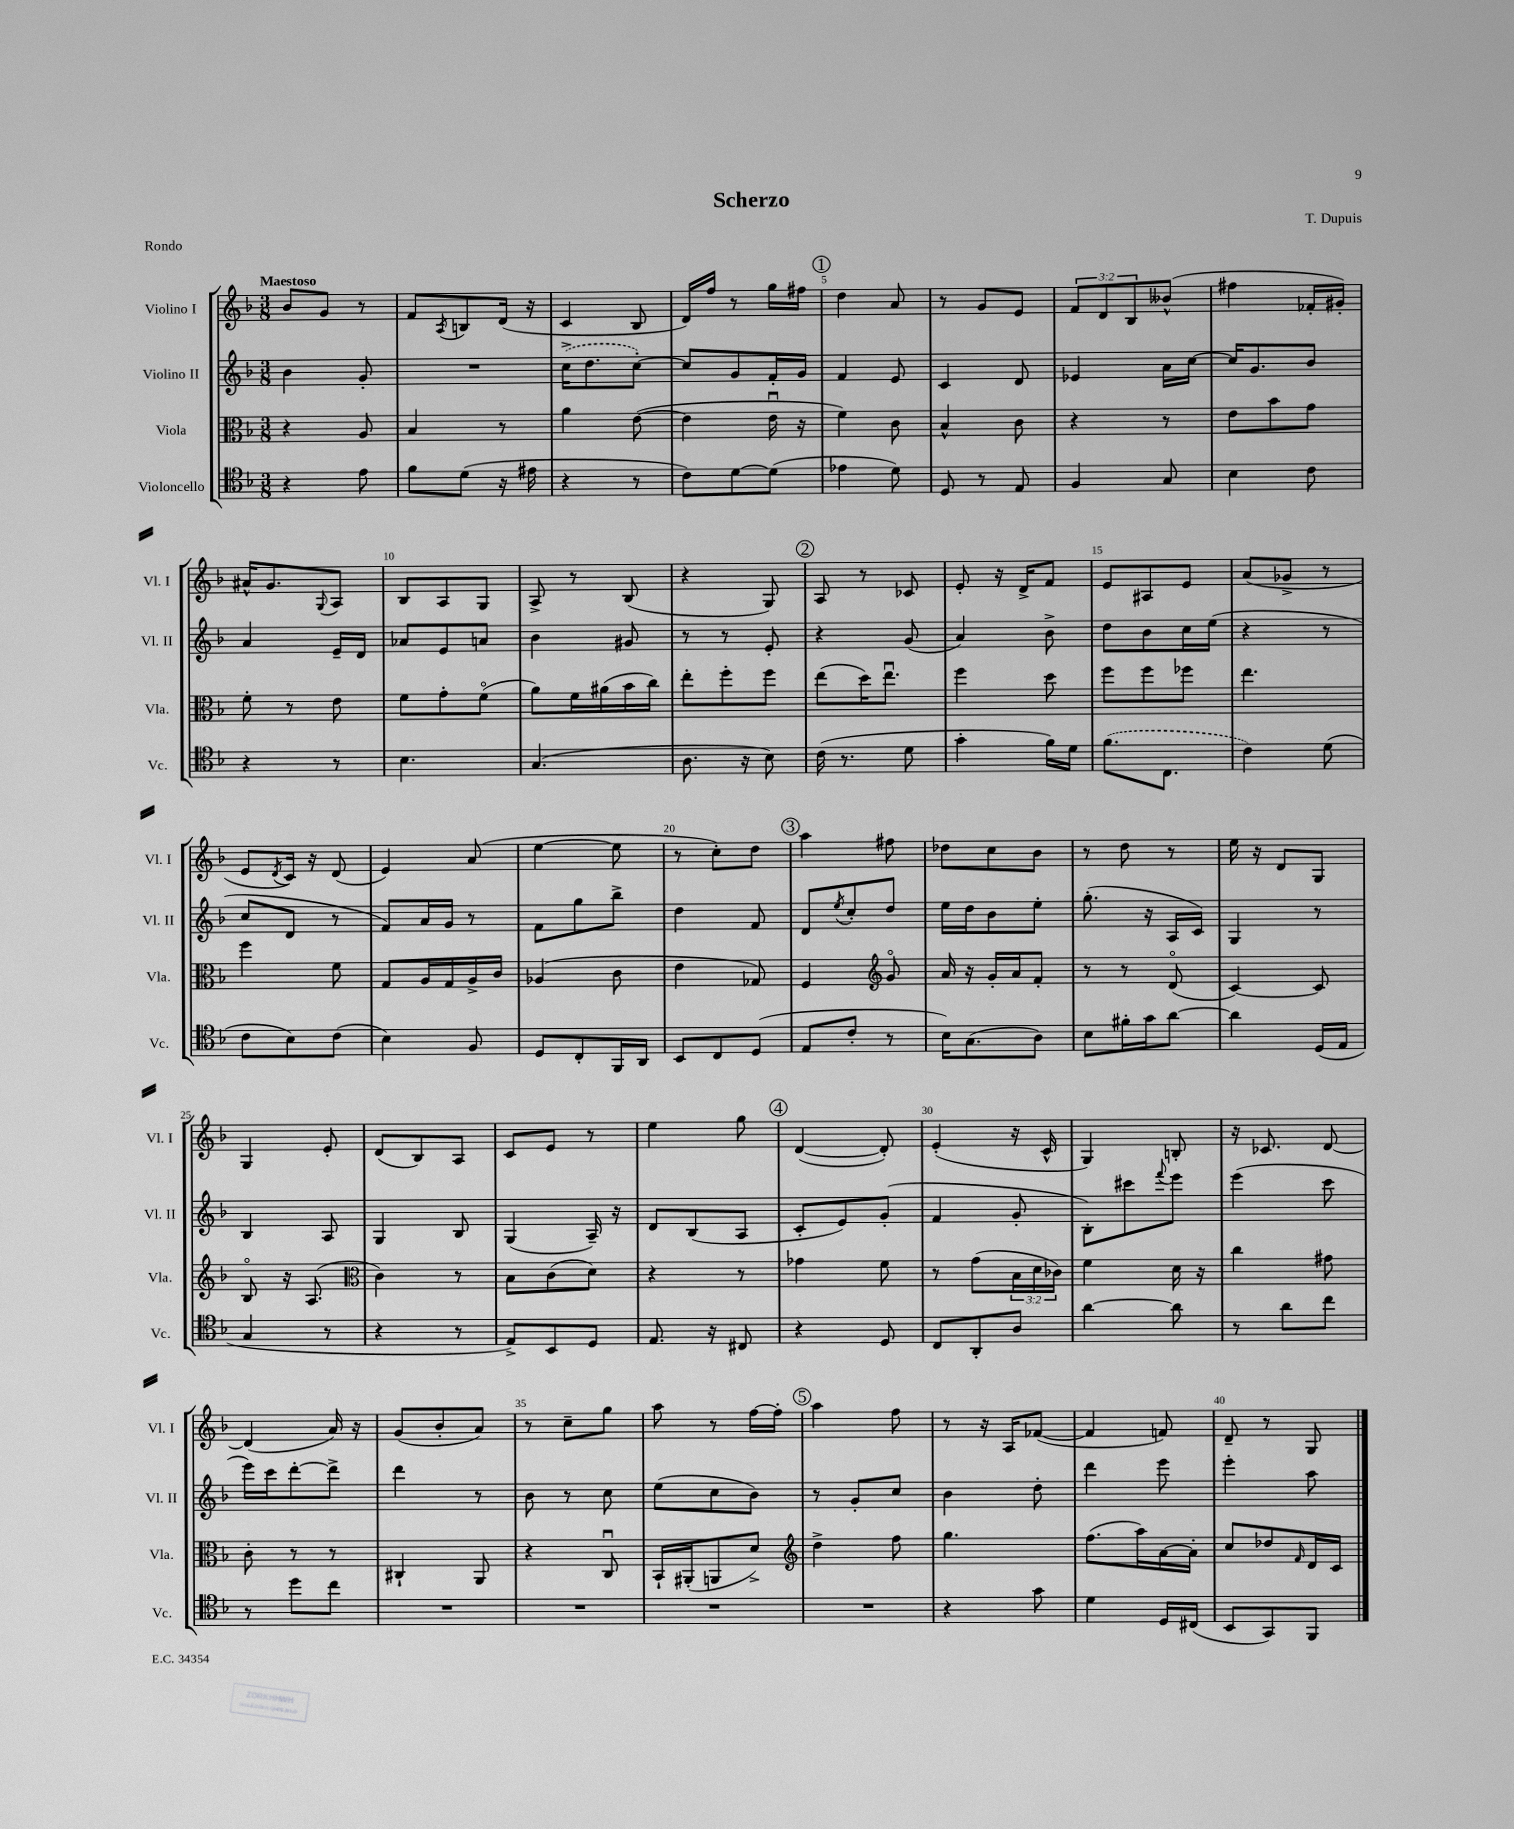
\header { title = "Scherzo" composer = "T. Dupuis" piece = "Rondo" }
<<
\new StaffGroup <<
\new Staff = "s0" \with { instrumentName = "Violino I" shortInstrumentName = "Vl. I" } {
    \clef treble \key f \major \numericTimeSignature \time 3/8 \override Staff.TupletNumber.text = #tuplet-number::calc-fraction-text \tempo "Maestoso"
    bes'8 g'8 r8 |
    f'8 \acciaccatura { a8 } b8 d'16( r16 |
    c'4 bes8 |
    d'16) f''16 r8 g''16 fis''16 |
    \mark \markup { \circle "1" } d''4 a'8 |
    r8 g'8 e'8 |
    \tuplet 3/2 { f'8 d'8 bes8 } beses'8-^( |
    fis''4 fes'16-. gis'16-.) |
    ais'16-^ g'8. \appoggiatura { g8 } a8 |
    bes8 a8 g8 |
    a8-> r8 bes8( |
    r4 g8) |
    \mark \markup { \circle "2" } a8 r8 ces'8 |
    e'8-. r16 d'16-> f'8 |
    e'8 ais8 e'8 |
    a'8( ges'8-> r8 |
    e'8 \acciaccatura { d'8 } c'16) r16 d'8( |
    e'4) a'8( |
    e''4~ e''8 |
    r8 c''8-.) d''8 |
    \mark \markup { \circle "3" } a''4 fis''8 |
    des''8 c''8 bes'8 |
    r8 d''8 r8 |
    e''16 r16 d'8 g8 |
    g4 e'8-. |
    d'8( bes8) a8 |
    c'8 e'8 r8 |
    e''4 g''8 |
    \mark \markup { \circle "4" } d'4~( d'8-.) |
    e'4-.( r16 c'16-^ |
    g4) b8-. |
    r16 ces'8. d'8~ |
    d'4( a'16) r16 |
    g'8( bes'8-. a'8) |
    r8 c''8-- g''8 |
    a''8 r8 f''16~ f''16-. |
    \mark \markup { \circle "5" } a''4 f''8 |
    r8 r16 a16 fes'8~( |
    fes'4 f'8) |
    d'8-- r8 g8 \bar "|." |
}
\new Staff = "s1" \with { instrumentName = "Violino II" shortInstrumentName = "Vl. II" } {
    \clef treble \key f \major \numericTimeSignature \time 3/8
    bes'4 g'8-. |
    R4. |
    \once \slurDashed c''16->( d''8. c''8~-.) |
    c''8 g'8 f'16-. g'16 |
    \mark \markup { \circle "1" } f'4 e'8 |
    c'4 d'8 |
    ees'4 a'16 c''16~ |
    c''16 g'8. bes'8 |
    a'4 e'16-- d'16 |
    aes'8 e'8 a'8 |
    bes'4 gis'8 |
    r8 r8 e'8-. |
    \mark \markup { \circle "2" } r4 g'8( |
    a'4) bes'8-> |
    d''8 bes'8 c''16 e''16( |
    r4 r8 |
    c''8 d'8 r8 |
    f'8) a'16 g'16 r8 |
    f'8 g''8 bes''8-> |
    d''4 f'8 |
    \mark \markup { \circle "3" } d'8 \acciaccatura { e''8 } c''8-. d''8 |
    e''16 d''16 bes'8 e''8-. |
    g''8.-.( r16 a16 c'16) |
    g4 r8 |
    bes4 a8 |
    g4 bes8 |
    g4( a16--) r16 |
    d'8 bes8( a8 |
    \mark \markup { \circle "4" } c'8-. e'8) g'8-.( |
    f'4 g'8-. |
    bes8-.) cis'''8 \appoggiatura { f'''8 } e'''8 |
    e'''4( c'''8 |
    e'''16) c'''16 d'''8~-. d'''8-> |
    d'''4 r8 |
    bes'8 r8 c''8 |
    e''8( c''8 bes'8) |
    \mark \markup { \circle "5" } r8 g'8-. c''8 |
    bes'4 d''8-. |
    d'''4 e'''8 |
    e'''4-. a''8 \bar "|." |
}
\new Staff = "s2" \with { instrumentName = "Viola" shortInstrumentName = "Vla." } {
    \clef alto \key f \major \numericTimeSignature \time 3/8 \override Staff.TupletNumber.text = #tuplet-number::calc-fraction-text
    r4 a8 |
    bes4 r8 |
    a'4 e'8~( |
    e'4 e'16\downbow r16 |
    \mark \markup { \circle "1" } f'4) c'8 |
    bes4-^ c'8 |
    r4 r8 |
    e'8 bes'8 g'8 |
    f'8-. r8 e'8 |
    f'8 g'8-. f'8\flageolet( |
    a'8) f'16 ais'16( bes'16 c''16) |
    e''8-. f''8-. f''8 |
    \mark \markup { \circle "2" } e''8( d''16) e''8.\downbow |
    f''4 d''8 |
    f''8 f''8 fes''8 |
    e''4. |
    f''4 f'8 |
    g8 a16 g16 a16-> c'16 |
    aes4( c'8 |
    e'4 ges8) |
    \mark \markup { \circle "3" } f4 \clef treble g'8\flageolet |
    a'16 r16 g'16-. a'16 f'8-. |
    r8 r8 d'8\flageolet( |
    c'4~) c'8 |
    bes8\flageolet r16 a8.( |
    \clef alto c'4) r8 |
    bes8 c'8( d'8) |
    r4 r8 |
    \mark \markup { \circle "4" } ges'4 f'8 |
    r8 g'8( \tuplet 3/2 { bes16 d'16 ces'16) } |
    f'4 d'16 r16 |
    c''4 gis'8 |
    c'8-. r8 r8 |
    cis4-! a,8 |
    r4 c8\downbow |
    bes,16-! ais,16-.( a,8 d'8->) |
    \mark \markup { \circle "5" } \clef treble d''4-> f''8 |
    g''4. |
    f''8.( a''16) a'16~ a'16-. |
    c''8 des''8 \grace { f'16 } d'16 c'16 \bar "|." |
}
\new Staff = "s3" \with { instrumentName = "Violoncello" shortInstrumentName = "Vc." } {
    \clef tenor \key f \major \numericTimeSignature \time 3/8
    r4 e'8 |
    f'8 d'8( r16 eis'16 |
    r4 r8 |
    c'8) d'8~ d'8( |
    \mark \markup { \circle "1" } ees'4 d'8) |
    d8 r8 e8 |
    f4 g8 |
    bes4 c'8 |
    r4 r8 |
    bes4. |
    g4.( |
    a8. r16 bes8) |
    \mark \markup { \circle "2" } c'16( r8. d'8 |
    g'4-. f'16) d'16 |
    \once \slurDashed f'8.( c8. |
    c'4) d'8( |
    c'8 bes8) c'8( |
    bes4) f8 |
    d8 c8-. f,16 a,16 |
    bes,8 c8 d8( |
    \mark \markup { \circle "3" } e8 c'8-. r8 |
    bes16) g8.( a8) |
    bes8 fis'16-. g'16 a'8~ |
    a'4 d16( e16 |
    g4 r8 |
    r4 r8 |
    e8->) bes,8 d8 |
    e8. r16 cis8 |
    \mark \markup { \circle "4" } r4 d8 |
    c8 a,8-. a8 |
    a'4~ a'8 |
    r8 a'8 c''8 |
    r8 d''8 c''8 |
    R4. |
    R4. |
    R4. |
    \mark \markup { \circle "5" } R4. |
    r4 g'8 |
    d'4 d16 cis16( |
    bes,8 g,8) f,8 \bar "|." |
}
>>
>>
\layout { \context { \Score \override BarNumber.break-visibility = ##(#f #t #t) barNumberVisibility = #(every-nth-bar-number-visible 5) } }
